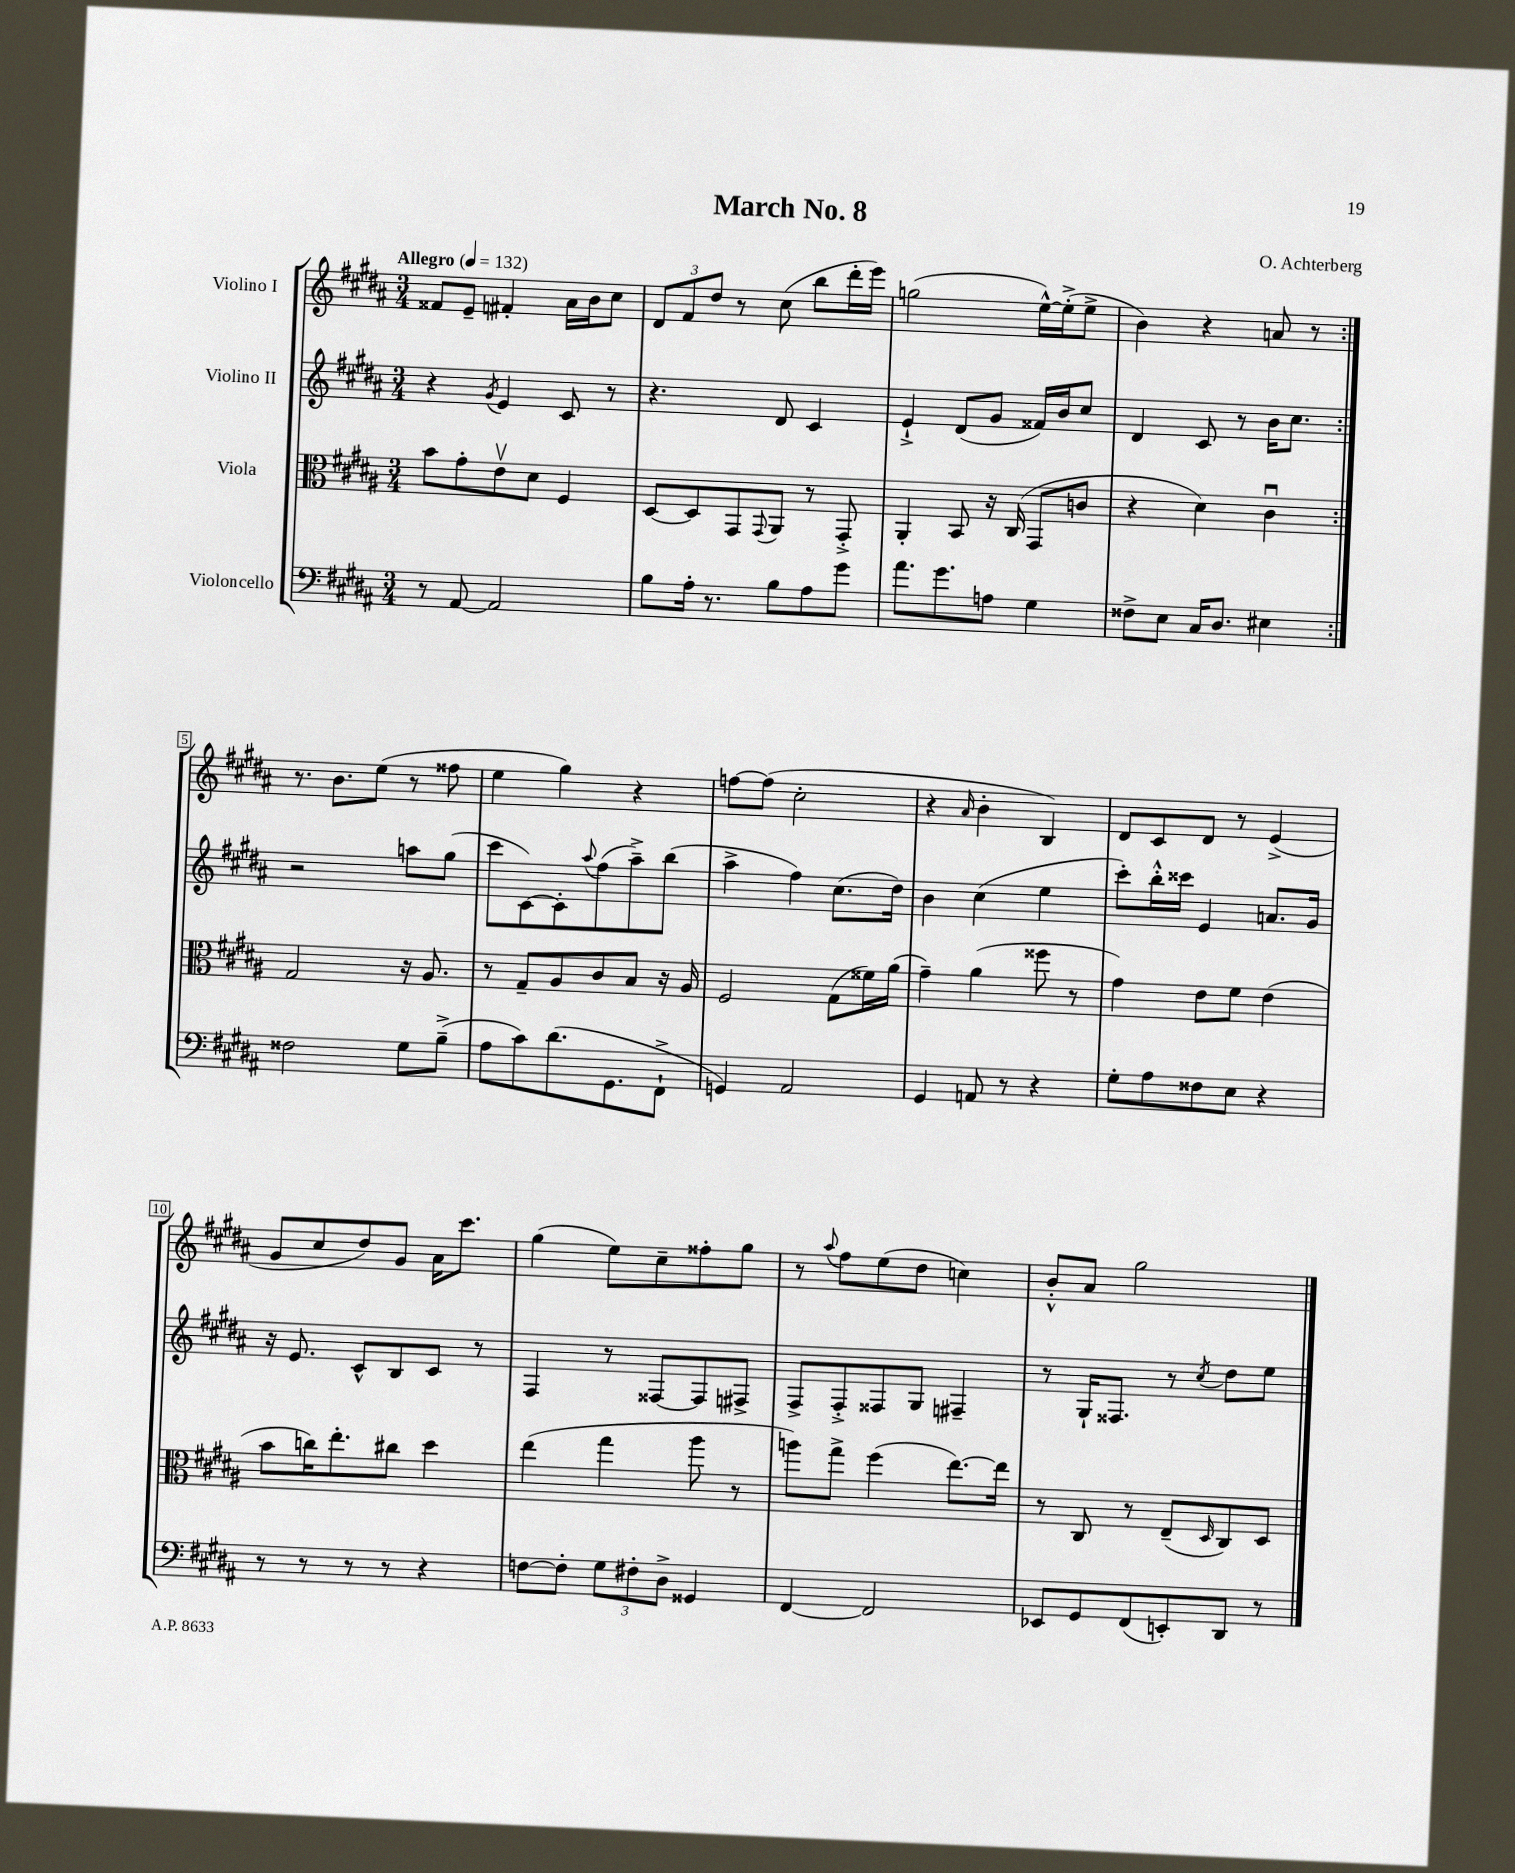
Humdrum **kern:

**kern	**kern	**kern	**kern
*staff4	*staff3	*staff2	*staff1
*clefF4	*clefC3	*clefG2	*clefG2
*k[f#c#g#d#a#]	*k[f#c#g#d#a#]	*k[f#c#g#d#a#]	*k[f#c#g#d#a#]
*M3/4	*M3/4	*M3/4	*M3/4
*MM132	*MM132	*MM132	*MM132
8r	8b	4r	8f##
[8AA#	8g#'	.	8e~
.	.	8qg#	.
2AA#]	8ev	4e	4f#'
.	8d#	.	.
.	4F#	8c#	16a#
.	.	.	16b
.	.	8r	8cc#
=	=	=	=
8B	[8D#	4.r	12d#
.	.	.	12f#
16A#'	8D#]	.	.
.	.	.	12dd#
8.r	.	.	.
.	8GG#	.	8r
.	8qqGG#	.	.
8B	8AA#	8d#	(8cc#
8A#	8r	4c#	8bb
8g#	8GG#'^	.	16ddd#'
.	.	.	16eee)
=	=	=	=
8.a#	4AA#'	4e`^	(2gg
8.g#	.	.	.
.	8BB	(8d#	.
8A	16r	8g#	.
.	(16C#	.	.
4G#	8GG#	16f##)	[16ee^^)
.	.	16b	(16ee'^]
.	8c	8cc#	8ee^
=	=	=	=
8F##^	4r	4d#	4b)
8E	.	.	.
16C#	4d#)	8c#	4r
8.D#	.	.	.
.	.	8r	.
4E#	4c#u	16b	8a
.	.	8.cc#	.
.	.	.	8r
=:|!	=:|!	=:|!	=:|!
2F##	2G#	2r	8.r
.	.	.	8.b
.	.	.	(8ee
8G#	16r	8aa	8r
.	8.A#	.	.
(8B~^	.	(8gg#	8ff##
=	=	=	=
8A#	8r	8ccc#	4ee
8c#)	8G#~	[8c#)	.
(8.d#	8A#	8c#']	4gg#)
.	.	8qqaa#	.
.	8c#	(8ff#	.
8.GG#	.	.	.
.	8B	8aa#~^)	4r
8FF#`^	16r	(8bb	.
.	16A#	.	.
=	=	=	=
4GG)	2F#	4aa#^	[8ff
.	.	.	(8ff]
2AA#	.	4ff#)	2cc#'
.	(8G#	(8.cc#	.
.	16f##)	.	.
.	(16a#	16dd#)	.
=	=	=	=
4GG#	4g#~)	4b	4r
.	.	.	16qqa#
8AA	(4a#	(4cc#	4b'
8r	.	.	.
4r	8ff##	4ee	4B)
.	8r	.	.
=	=	=	=
8G#'	4g#)	8ccc#')	8d#
8A#	.	16bb'^^	8c#
.	.	16ccc##	.
8F##	8e	4e	8d#
8E	8f#	.	8r
4r	(4e	8.a	(4e^
.	.	16g#	.
=	=	=	=
8r	8b	16r	8g#
.	.	8.e	.
8r	16cc)	.	8cc#
.	8.ee'	.	.
8r	.	8c#^^	8dd#)
8r	8cc#	8B	8g#
4r	4dd#	8c#	16a#
.	.	.	8.ccc#
.	.	8r	.
=	=	=	=
[8F	(4ee	4F#	(4gg#
8F']	.	.	.
12G#	4gg#	8r	8ee)
12F#'	.	.	.
.	.	[8F##	8cc#~
12D#^	.	.	.
4GG##	8aa#	8F##]	8ff##'
.	8r	8F#^	8gg#
=	=	=	=
[4FF#	8aa)	8F#^	8r
.	.	.	8qqaa#
.	8gg#^	8F#'^	8ff#
2FF#]	(4ff#	8F##	(8ee
.	.	8G#	8dd#
.	[8.ee)	4F#~	4cc)
.	16ee]	.	.
=	=	=	=
8EE-	8r	8r	8b'^^
8GG#	8C#	16G#`	8a#
.	.	8.F##	.
(8FF#	8r	.	2gg#
8EE')	(8E~	8r	.
.	16qqD#	8qcc#	.
8DD#	8C#)	8dd#	.
8r	8D#	8ee	.
==	==	==	==
*-	*-	*-	*-
